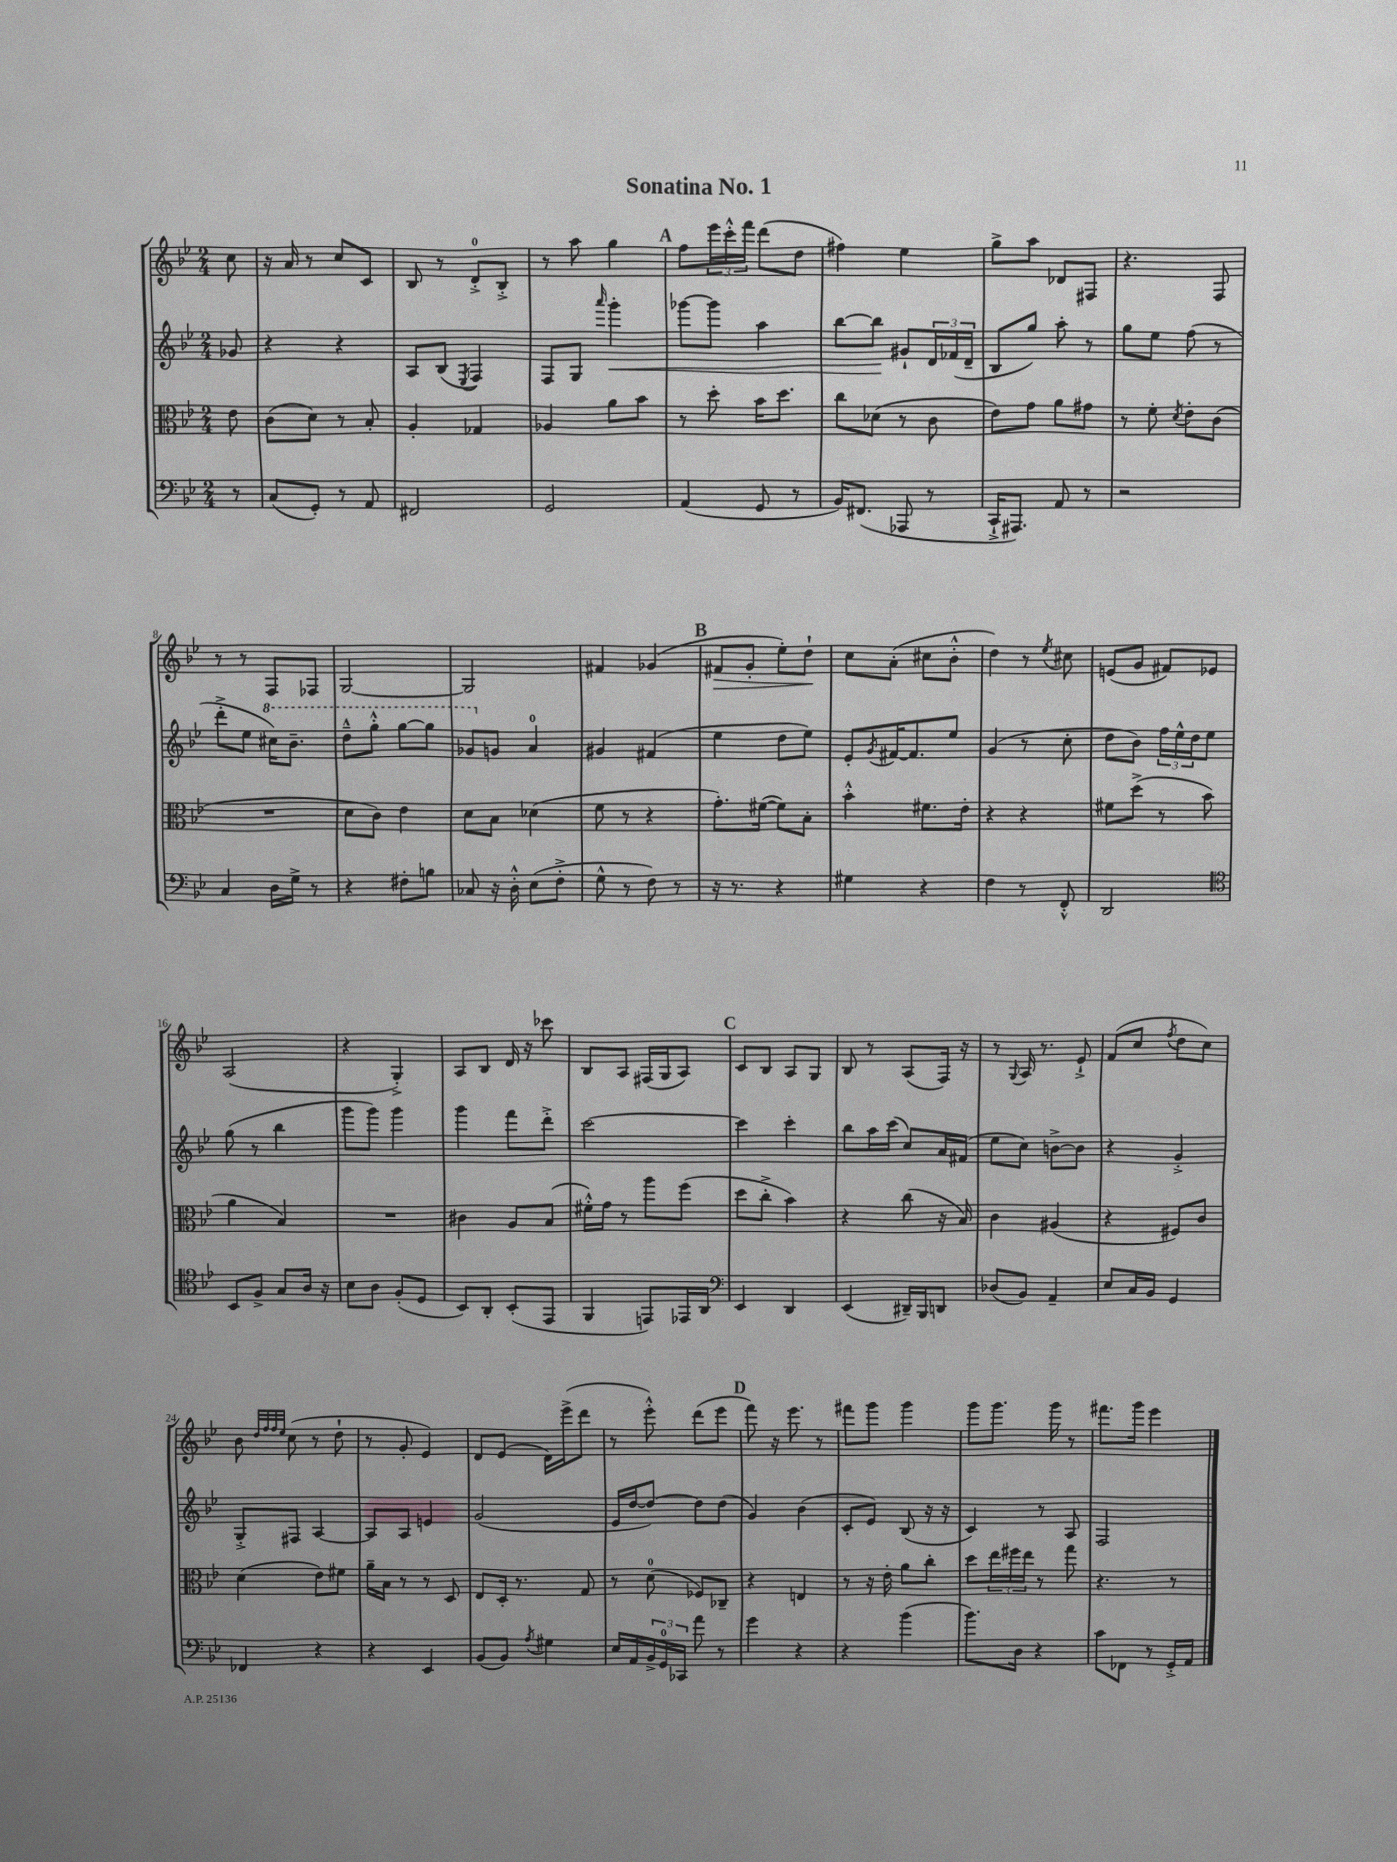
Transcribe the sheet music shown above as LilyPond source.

\header { title = "Sonatina No. 1" }
<<
\new StaffGroup <<
\new Staff = "s0" {
    \clef treble \key bes \major \numericTimeSignature \time 2/4 \partial 8
    c''8 |
    r16 a'16 r8 c''8 c'8 |
    bes8 r8 d'8-0-.-> bes8-.-> |
    r8 a''8 g''4 |
    \mark \markup { \bold "A" } f''8 \tuplet 3/2 { ees'''16 c'''16-.-^ f'''16 } d'''8( d''8 |
    fis''4) ees''4 |
    g''8-> a''8 des'8 fis8 |
    r4. f8 |
    r8 r8 f8 fes8 |
    g2~ |
    g2 |
    fis'4 ges'4( |
    \mark \markup { \bold "B" } fis'8\> g'8-. ees''8-.) d''8-!\! |
    c''8 a'8-.( cis''8 bes'8-.-^ |
    d''4) r8 \acciaccatura { ees''8 } cis''8 |
    e'8( g'8 fis'8) ees'8 |
    a2( |
    r4 g4-.->) |
    a8 bes8 d'16 r16 ces'''8 |
    bes8 a8 fis16( g16 a8) |
    \mark \markup { \bold "C" } c'8 bes8 a8 g8 |
    bes8 r8 a8( f16) r16 |
    r8 \appoggiatura { g8 } a16 r8. ees'8-!-> |
    f'8( c''8 \acciaccatura { f''8 } d''8 c''8) |
    bes'8 \grace { d''32 f''32 f''32 ees''32 } c''8( r8 d''8-! |
    r8 g'8-. ees'4) |
    d'8 ees'8( d'16) ees'''16->( d'''8 |
    r8 ees'''8-.-^) d'''8( ees'''8 |
    \mark \markup { \bold "D" } f'''8) r16 ees'''8. r8 |
    fis'''8 g'''8 g'''4 |
    g'''8 g'''8. g'''16 r8 |
    fis'''8. g'''16 ees'''4 \bar "|." |
}
\new Staff = "s1" {
    \clef treble \key bes \major \numericTimeSignature \time 2/4 \partial 8
    ges'8 |
    r4 r4 |
    a8 bes8( \acciaccatura { ees8 } f4) |
    f8 g8 \grace { a'''16 } g'''4-.\< |
    \mark \markup { \bold "A" } ges'''8~ ges'''8 a''4 |
    bes''8~ bes''8\! gis'8-! \tuplet 3/2 { d'16 fes'16( d'16-- } |
    bes8 g''8) a''8-. r8 |
    g''8 ees''8 f''8( r8 |
    d'''8-.-> ees''8 \ottava #1 cis'''16) bes''8.-- |
    d'''8---^ g'''8-.-^ g'''8~ g'''8 |
    ges''8 \ottava #0 g'!8 a'4-0 |
    gis'4 fis'4( |
    \mark \markup { \bold "B" } ees''4 d''8 ees''8) |
    ees'8-. \acciaccatura { g'8 } fis'16~ fis'8. ees''8 |
    g'4( r8 c''8-. |
    d''8 bes'8) \tuplet 3/2 { f''16 ees''16-^ d''16 } ees''8 |
    g''8( r8 bes''4 |
    g'''8 g'''8) g'''4 |
    g'''4 f'''8 d'''8-.-> |
    c'''2~ |
    \mark \markup { \bold "C" } c'''4 c'''4-. |
    bes''8 a''16 c'''16( c''8) a'16 fis'16( |
    ees''8 c''8) b'8~-> b'8 |
    r4 g'4-.-> |
    g8-.-> fis8 a4~ |
    a8 a8 e'4 |
    g'2( |
    ees'16 d''16~ d''8~) d''8 d''8( |
    \mark \markup { \bold "D" } g'4) bes'4( |
    c'8-. ees'8) bes8( r16 r16 |
    c'4) r8 a8 |
    f2 \bar "|." |
}
\new Staff = "s2" {
    \clef alto \key bes \major \numericTimeSignature \time 2/4 \partial 8
    ees'8 |
    c'8( d'8) r8 bes8-. |
    a4-. ges4 |
    aes4 a'8 bes'8 |
    \mark \markup { \bold "A" } r8 d''8-. bes'16 d''8. |
    c''8 des'8( r8 c'8 |
    ees'8) g'8 a'8 gis'8 |
    r8 f'8-. \acciaccatura { d'8 } ees'8-. c'8( |
    R2 |
    d'8 c'8) ees'4 |
    d'8 bes8 des'4( |
    f'8 r8 r4 |
    \mark \markup { \bold "B" } g'8.-.) fis'16~( fis'8) bes8-. |
    bes'4-.-^ fis'8. ees'16-. |
    r4 r4 |
    fis'8 d''8->( r8 bes'8 |
    a'4 bes4) |
    R2 |
    cis'4 a8 bes8( |
    fis'16-.-^) g'16 r8 a''8 f''8( |
    \mark \markup { \bold "C" } d''8 c''8-.-> bes'4) |
    r4 c''8( r16 bes16) |
    c'4 ais4( |
    r4 fis8) c'8 |
    d'4( ees'8) fis'8 |
    a'16-- bes16 r8 r8 d8 |
    ees8 d16-. r8. g8 |
    r8 d'8-0( fes8) ces8-- |
    \mark \markup { \bold "D" } r4 e4 |
    r8 r16 ees'16-. a'8 c''8-. |
    d''8 \tuplet 3/2 { ees''16 fis''16 ees''16 } r8 g''8 |
    r4. r8 \bar "|." |
}
\new Staff = "s3" {
    \clef bass \key bes \major \numericTimeSignature \time 2/4 \partial 8
    r8 |
    c8( g,8-.) r8 a,8 |
    fis,2 |
    g,2 |
    \mark \markup { \bold "A" } a,4( g,8 r8 |
    bes,16) fis,8.( aes,,8 r8 |
    c,16-!-> ais,,8.) a,8 r8 |
    r2 |
    c4 d16 g16-> r8 |
    r4 fis8-. b8 |
    ces8 r16 d16-.-^ ees8( f8-.-> |
    g8-^ r8 f8) r8 |
    \mark \markup { \bold "B" } r16 r8. r4 |
    gis4 r4 |
    f4 r8 f,8-.-^ |
    d,2 |
    \clef tenor bes,8 f8-> g8 a16 r16 |
    bes8 a8 f8-.( d8 |
    bes,8) a,8-. bes,8-.( ees,8 |
    f,4 e,8) ees,16 a,16 |
    \mark \markup { \bold "C" } \clef bass ees,4 d,4 |
    ees,4( dis,16--) bes,,16 d,8 |
    des8( bes,8) a,4-- |
    ees8 c16 bes,16 g,4 |
    fes,4 r4 |
    r4 ees,4 |
    bes,8( bes,8) \acciaccatura { a8 } gis4 |
    ees16 a,16 \tuplet 3/2 { bes,16-> g,16-0 ces,16 } a'8 r8 |
    \mark \markup { \bold "D" } g'4 r4 |
    r4 bes'4( |
    bes'8.) d16 r4 |
    c'8 fes,8 r8 g,16-.-> a,16 \bar "|." |
}
>>
>>
